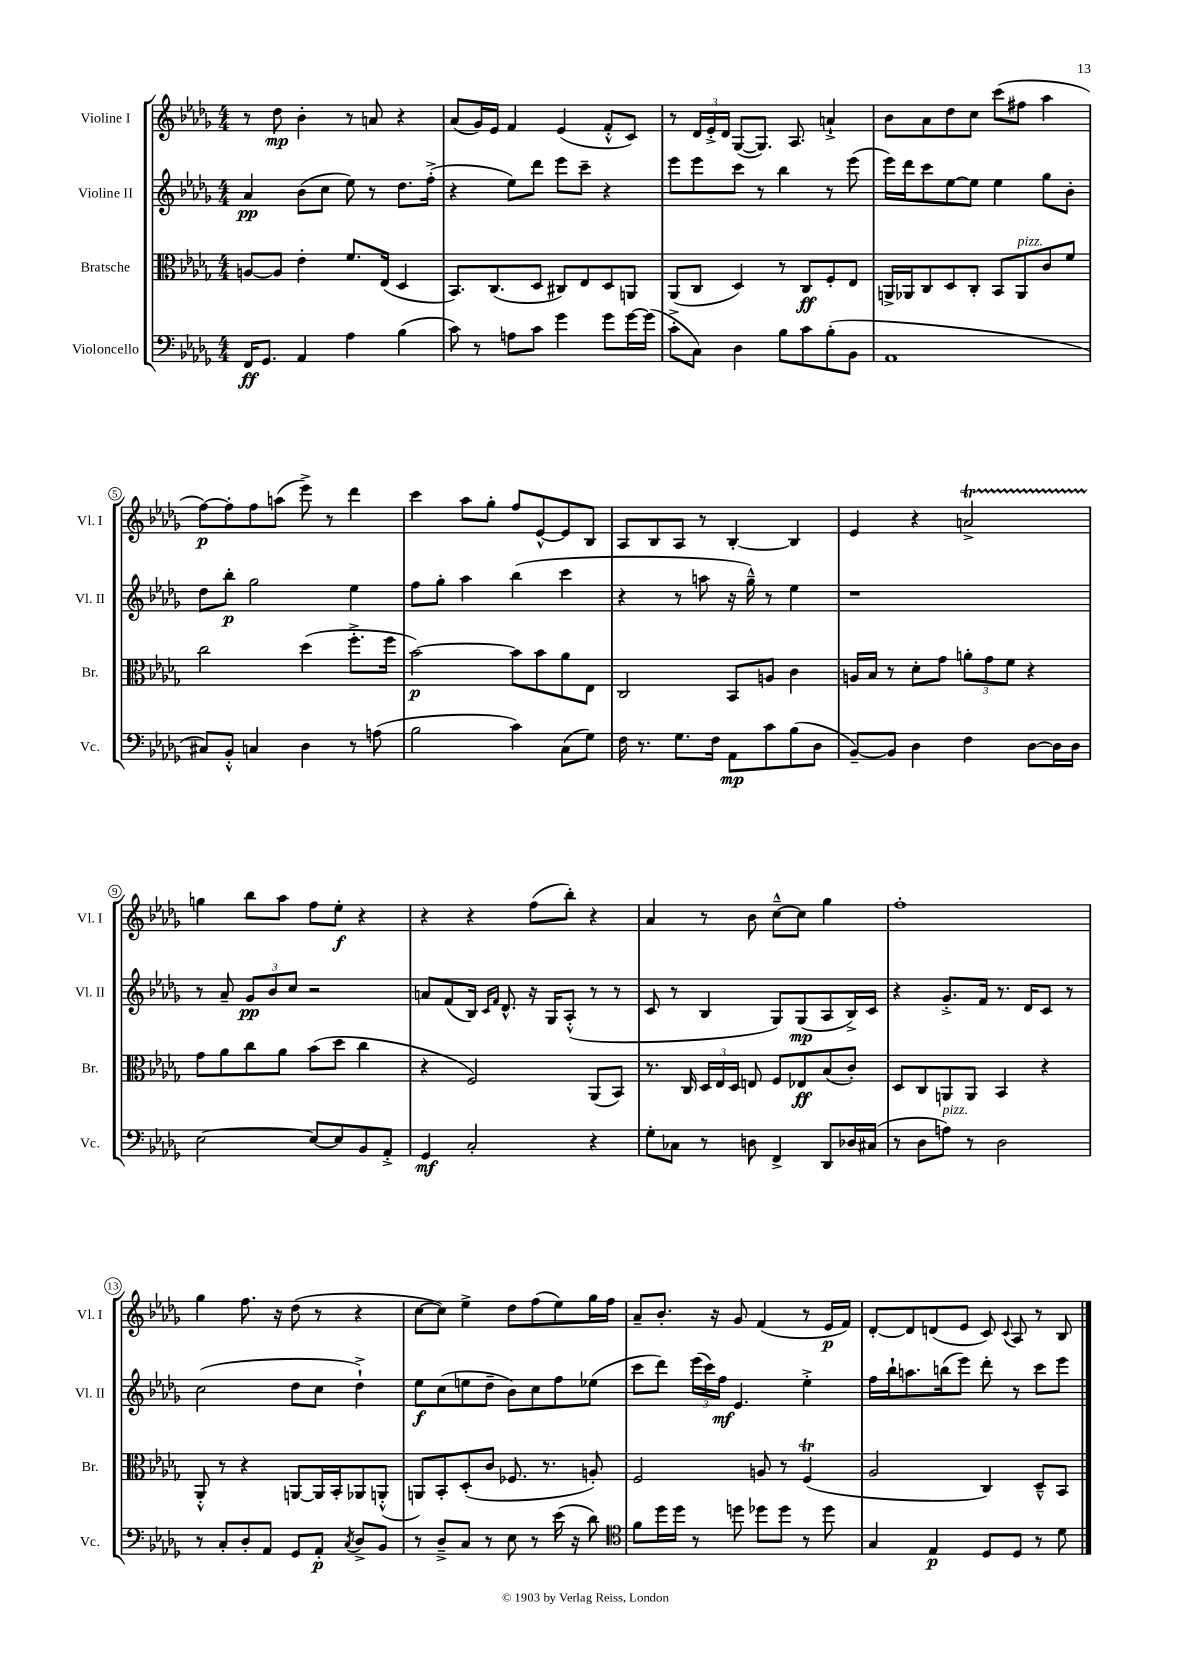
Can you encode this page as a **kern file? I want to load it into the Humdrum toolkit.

**kern	**kern	**kern	**kern
*staff4	*staff3	*staff2	*staff1
*clefF4	*clefC3	*clefG2	*clefG2
*k[b-e-a-d-g-]	*k[b-e-a-d-g-]	*k[b-e-a-d-g-]	*k[b-e-a-d-g-]
*M4/4	*M4/4	*M4/4	*M4/4
16FF	[8A	4a-	8r
8.GG-	.	.	.
.	8A]	.	8dd-
4AA-	4e-'	(8b-	4b-'
.	.	8cc	.
4A-	8.f	8ee-)	8r
.	.	8r	8a
.	(16E-	.	.
(4B-	4D-	8.dd-	4r
.	.	(16ff'^	.
=	=	=	=
8c)	8.BB-)	4r	(8a-
8r	.	.	16g-)
.	(8.C	.	16e-
8A	.	8ee-)	4f
8c	8D-	8ddd-	.
4g-	8C#)	8eee-	(4e-
.	8E-	8ccc~	.
8g-	8D-	4r	8f'^^
[16g-	8AA	.	8c)
(16g-]	.	.	.
=	=	=	=
8c'^	(8AA-	8eee-	8r
8C)	8C	8eee-	24d-
.	.	.	24e-'^
.	.	.	24d-
4D-	4D-)	8ccc	([8G-
.	.	8r	8.G-])
8B-	8r	4bb-	.
.	.	.	8.A-
8c	8C	.	.
(8B-'	8F'	8r	4a`^
8BB-	8E-	(8eee-	.
=	=	=	=
1AA-	16AA^	16eee-)	8b-
.	16AA-	16ddd-	.
.	8C	8ccc	8a-
.	8D-	[8ee-	8dd-
.	8C'	8ee-]	8cc
.	8BB-	4ee-	(8ccc
.	8AA-	.	8ff#
.	8c	8gg-	4aa-
.	8f	8b-'	.
=	=	=	=
8C#)	2cc	8dd-	[8ff)
8BB-'^^	.	8bb-'	8ff']
4C	.	2gg-	8ff
.	.	.	(8aa
4D-	(4dd-	.	8eee-^)
.	.	.	8r
8r	8.ff'^	4ee-	4ddd-
(8A	.	.	.
.	16ff	.	.
=	=	=	=
2B-	[2b-)	8ff	4ccc
.	.	8gg-'	.
.	.	4aa-	8aa-
.	.	.	8gg-'
4c)	8b-]	(4bb-	8ff
.	8b-	.	[8e-^^
(8C	8a-	4ccc	8e-]
8G-)	8E-	.	8B-
=	=	=	=
16F	2C	4r	8A-
8.r	.	.	.
.	.	.	8B-
8.G-	.	8r	8A-
.	.	8aa	8r
16F	.	.	.
8AA-	8BB-	16r	[4B-'
.	.	16gg-~^^)	.
8c	8A	8r	.
(8B-	4c	4ee-	4B-]
8D-	.	.	.
=	=	=	=
[8BB-~)	16A	1r	4e-
.	16B-	.	.
8BB-]	8r	.	.
4D-	8d-'	.	4r
.	8g-	.	.
4F	12a'	.	2a^
.	12g-	.	.
.	12f	.	.
[8D-	4r	.	.
16D-]	.	.	.
16D-	.	.	.
=	=	=	=
[2E-	8g-	8r	4gg
.	8a-	8a-~	.
.	8cc	12g-	8bb-
.	.	12b-	.
.	8a-	.	8aa-
.	.	12cc	.
8E-_	(8b-	2r	8ff
8E-]	8dd-	.	8ee-'
8BB-	4cc	.	4r
8AA-'^	.	.	.
=	=	=	=
4GG-	4r	8a	4r
.	.	(8f	.
2C'	2F)	16B-)	4r
.	.	16qqc	.
.	.	16qqf	.
.	.	8.d-^^	.
.	.	16r	(8ff
.	.	16G-	.
.	.	(8A-'^^	8bb-')
4r	(8AA-	8r	4r
.	8BB-)	8r	.
=	=	=	=
8G-'	8.r	8c	4a-
8C-	.	8r	.
.	16C	.	.
8r	24D-	4B-	8r
.	24E-	.	.
.	24D-	.	.
8D	8E	.	8b-
4FF^	8F	8G-)	[8cc~^^
.	8E-	(8G-	8cc]
8DD-	(8B-	8A-	4gg-
16D-	8c')	16B-^)	.
(16C#	.	16c	.
=	=	=	=
8r	8D-	4r	1ff'
8D-	8C	.	.
8A)	8AA	8.g-'^	.
8r	8AA	.	.
.	.	16f	.
2D-	4BB-	8.r	.
.	.	16d-	.
.	4r	8c	.
.	.	8r	.
=	=	=	=
8r	8AA-'^^	(2cc	4gg-
8C'	8r	.	.
8D-'	4r	.	8.ff
8AA-	.	.	.
.	.	.	16r
8GG-	[8AA	8dd-	(8dd-
8AA-'	16AA]	8cc	8r
.	16BB-'	.	.
8qC	.	.	.
8D-^	8AA-	4dd-`^)	4r
8BB-	(8AA'^^	.	.
=	=	=	=
8r	8AA)	8ee-	[8cc
8D-~^	8BB-'	(8cc	8cc])
8C	(8D-'	8ee	4ee-^
8r	8c	8dd-~	.
8E-	8.F-	8b-)	8dd-
8r	.	8cc	(8ff
.	8.r	.	.
(16e-	.	8ff	8ee-)
16r	.	.	.
8d-)	8A')	(8ee-	16gg-
.	.	.	16ff
=	=	=	=
*clefC4	*	*	*
8f	2F	8ccc	8a-~
16dd-	.	8ddd-)	8.b-'
16dd-	.	.	.
8r	.	(24eee-	.
.	.	24ccc)	.
.	.	.	16r
.	.	24ff	.
8dd	.	4.e-	8g-
8dd-	8A	.	(4f
8dd-	8r	.	.
8r	(4F	4ee-'^	8r
8dd-	.	.	16e-
.	.	.	16f)
=	=	=	=
4G-	2A-	16ff	[8d-'
.	.	16bb-`	.
.	.	8.aa	8d-]
4E-	.	.	(8d
.	.	(16bb	.
.	.	8eee-)	8e-
8D-	4C)	8ddd-'	8c)
.	.	.	8qqc
8D-	.	8r	8A-
8r	8D-~^^	8ccc	8r
8d-	8BB-	8eee-	8B-
==	==	==	==
*-	*-	*-	*-
